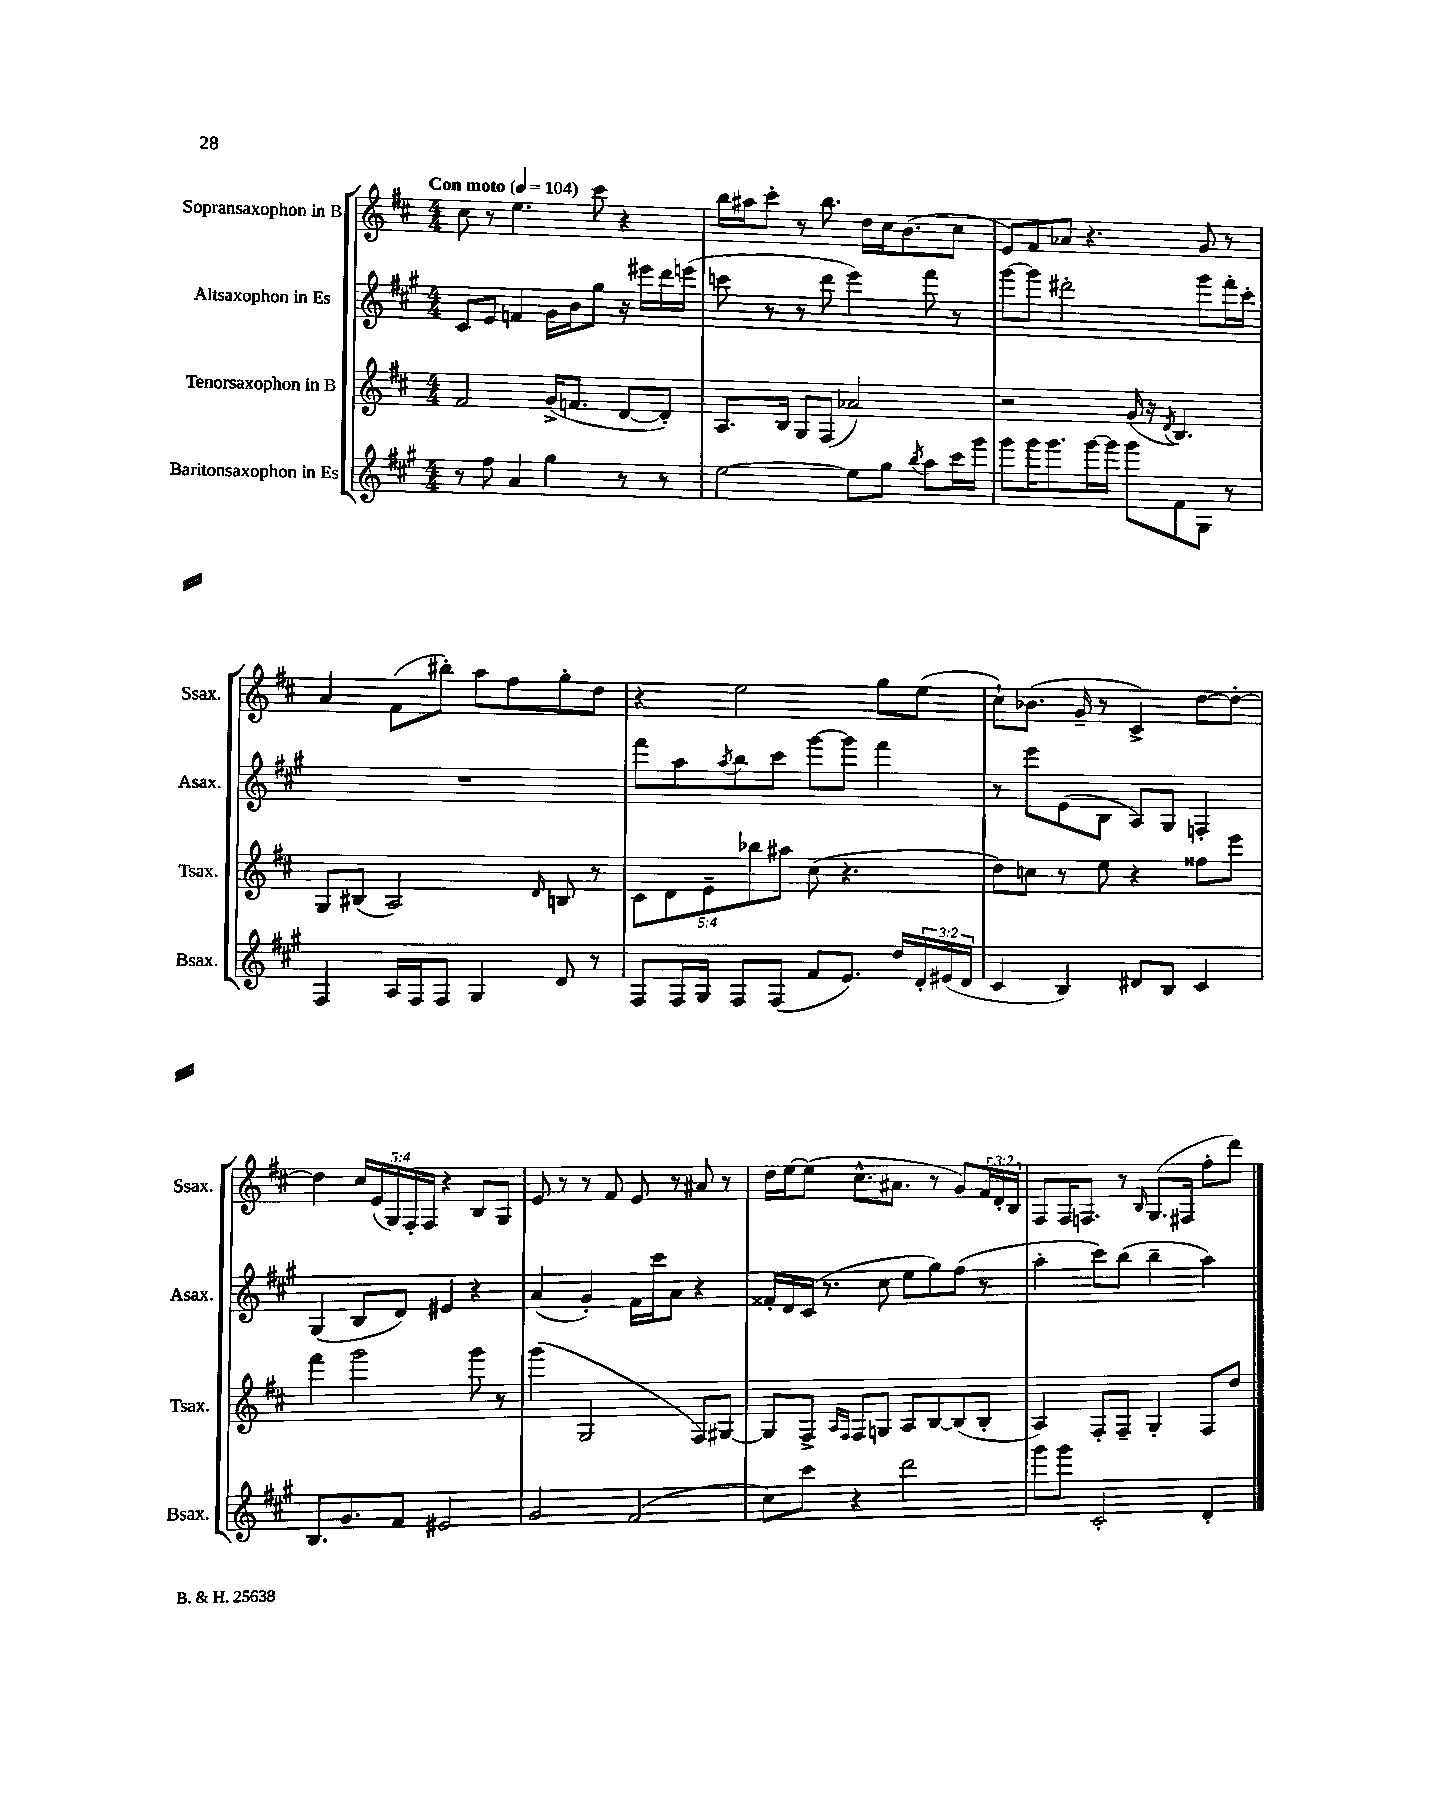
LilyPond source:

<<
\new StaffGroup <<
\new Staff = "s0" \with { instrumentName = "Sopransaxophon in B" shortInstrumentName = "Ssax." } {
    \clef treble \key d \major \numericTimeSignature \time 4/4 \override Staff.TupletNumber.text = #tuplet-number::calc-fraction-text \tempo "Con moto" 4 = 104
    cis''8 r8 e''4. cis'''8 r4 |
    b''16 ais''16 cis'''8-. r8 b''8. d''16 cis''16 b'8.( cis''8 |
    e'8) fis'8 aes'8 r4. g'8 r8 |
    a'4 fis'8( bis''8-.) a''8 fis''8 g''8-. d''8 |
    r4 e''2 g''8 e''8( |
    cis''8-!) bes'8.( g'16-- r8 cis'4->) d''8~ d''8~-. |
    d''4 \tuplet 5/4 { cis''16 e'16( g16) fis16-. fis16 } r4 b8 g8 |
    e'8 r8 r8 fis'8 e'8 r8 ais'8 r8 |
    d''16 e''16~ e''8( cis''8.-^ ais'8. r8 g'8) \tuplet 3/2 { fis'16 d'16-. b16 } |
    fis8 fis16 f8. r8 \grace { b16 } g8.( fis16 fis''8-. d'''8) \bar "|." |
}
\new Staff = "s1" \with { instrumentName = "Altsaxophon in Es" shortInstrumentName = "Asax." } {
    \clef treble \key a \major \numericTimeSignature \time 4/4
    cis'8 e'8 f'4 gis'16 b'16 gis''8 r16 eis'''16 d'''16 e'''16( |
    c'''8 r8 r8 d'''8 e'''4) fis'''8 r8 |
    gis'''8~ gis'''8 dis'''2-. gis'''8 fis'''16-. cis'''16-. |
    R1 |
    fis'''8 a''8 \acciaccatura { a''8 } b''8 cis'''8 gis'''8~ gis'''8 fis'''4 |
    r8 e'''8 e'8( b8 a8) gis8 f4-. |
    gis4( b8 d'8) eis'4 r4 |
    a'4( gis'4-.) fis'16 cis'''16 a'8 r4 |
    fisis'16-. d'16 cis'16( r8. cis''8 e''8 gis''8) fis''8( r8 |
    a''4-. cis'''8) b''8( b''4-- a''4) \bar "|." |
}
\new Staff = "s2" \with { instrumentName = "Tenorsaxophon in B" shortInstrumentName = "Tsax." } {
    \clef treble \key d \major \numericTimeSignature \time 4/4 \override Staff.TupletNumber.text = #tuplet-number::calc-fraction-text
    fis'2 g'16->( f'8. d'8~ d'8-.) |
    a8. b16 g8 fis8( aes'2) |
    r2 g'16( r16 \acciaccatura { d'8 } b4.) |
    g8 bis8( a2) \grace { d'16 } b8 r8 |
    \tuplet 5/4 { cis'8 d'8 e'8-- bes''8 ais''8 } cis''8( r4. |
    d''8) c''8 r8 e''8 r4 fisis''8 e'''8 |
    fis'''4 g'''2 g'''8 r8 |
    g'''4( g2 fis8) gis8~ |
    gis8 fis8-> \grace { a16 fis16 } fis8 g8 a8 b8~ b8( b8-. |
    a4) fis8-. fis8-- g4-. fis8 d''8 \bar "|." |
}
\new Staff = "s3" \with { instrumentName = "Baritonsaxophon in Es" shortInstrumentName = "Bsax." } {
    \clef treble \key a \major \numericTimeSignature \time 4/4 \override Staff.TupletNumber.text = #tuplet-number::calc-fraction-text
    r8 fis''8 a'4 gis''4 r8 r8 |
    e''2~ e''8 gis''8 \acciaccatura { b''8 } a''8 cis'''16 gis'''16 |
    gis'''8 gis'''16 gis'''8. gis'''16~ gis'''16 gis'''8 fis'8 gis8 r8 |
    fis4 a16 fis16 fis8 gis4 d'8 r8 |
    fis8 fis16 gis16 fis8 fis8( fis'8 e'8.) d''16 \tuplet 3/2 { d'16-. eis'16( d'16 } |
    cis'4 b4) dis'8 b8 cis'4 |
    b8. gis'8. fis'8 eis'2 |
    gis'2 fis'2( |
    cis''8) cis'''8 r4 d'''2 |
    gis'''8 gis'''8 cis'2-. d'4-. \bar "|." |
}
>>
>>
\layout { \context { \Score \remove "Bar_number_engraver" } }
